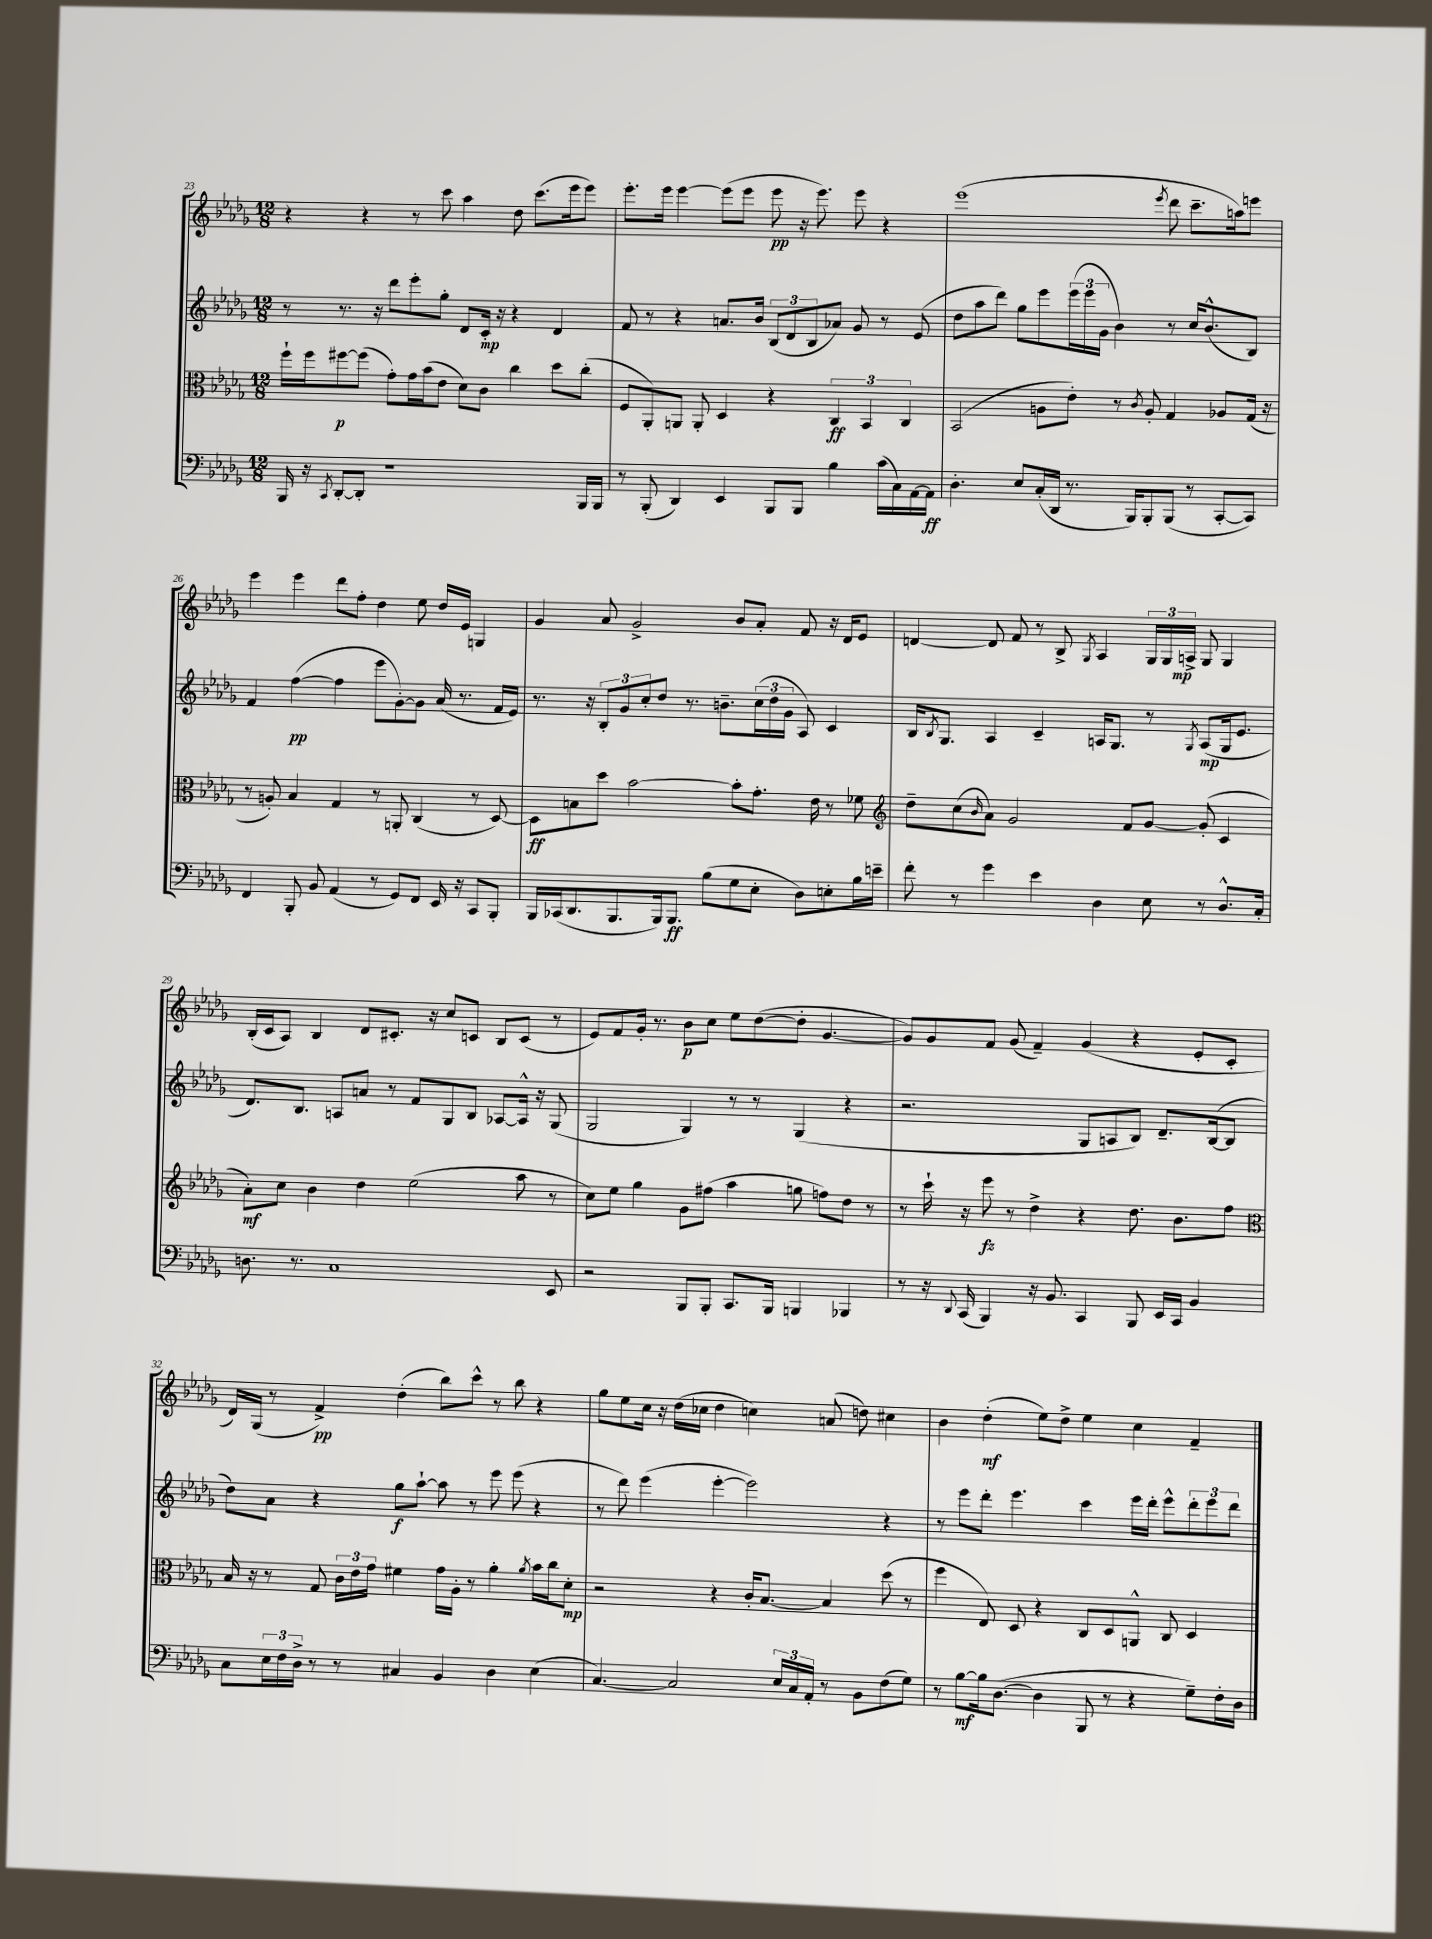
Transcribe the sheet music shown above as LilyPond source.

<<
\new StaffGroup <<
\new Staff = "s0" {
    \clef treble \key des \major \numericTimeSignature \time 12/8
    r4 r4 r8 c'''8 aes''4 des''8 c'''8.( ees'''16 ees'''8) |
    ees'''8.-. ees'''16 ees'''4~ ees'''8( ees'''8 ees'''8\pp r16 ees'''8.) ees'''8 r4 |
    ees'''1( \acciaccatura { ees'''8 } des'''8 c'''8.-- a''16) e'''8 |
    ees'''4 ees'''4 des'''8 f''8-. des''4 ees''8 des''16 ees'16 g4 |
    ges'4 aes'8 ges'2-> bes'8 aes'8-. f'8 r16 des'16 ees'8 |
    d'4~ d'8 f'8 r8 bes8-> \acciaccatura { ges8 } aes4 \tuplet 3/2 { ges16 ges16 a16->\mp } ges8 ges4 |
    bes16-.( c'16 aes8) bes4 des'8 cis'8.-. r16 c''8 c'8 bes8 c'8( r8 |
    ees'8) f'8 ges'16-. r8. bes'8\p c''8 ees''8 des''8~( des''8-. ges'4.~ |
    ges'8) ges'8 f'8 ges'8( f'4--) ges'4( r4 ees'8-. c'8-. |
    des'16) ges16( r8 f'4->\pp) des''4-.( bes''8) c'''8-^ r8 bes''8 r4 |
    ges''8 ees''8 c''16 r16 des''16( ces''16 des''4 c''4) a'8( d''8) cis''4 |
    bes'4 des''4-.\mf( ees''8) des''8-> ees''4 c''4 f'4-- \bar "|." |
}
\new Staff = "s1" {
    \clef treble \key des \major \numericTimeSignature \time 12/8
    r8 r8. r16 des'''8 ees'''8-. ges''8-. des'8 c'16-.\mp r16 r4 des'4 |
    f'8 r8 r4 a'8. bes'16 \tuplet 3/2 { bes8( des'8 bes8 } aes'8) ges'8 r8 ees'8( |
    des''8 aes''8 des'''8) ges''8 ees'''8 \tuplet 3/2 { ees'''16( ees'''16 ges'16 } bes'4) r8 c''16 bes'8.-^( bes8) |
    f'4 f''4~\pp( f''4 ees'''8 ges'8~-.) ges'8 aes'16( r8. f'16 ees'16) |
    r8. r16 \tuplet 3/2 { bes8-. ges'8 c''8-. } des''8 r8. b'8.-- \tuplet 3/2 { c''16( des''16 ges'16 } aes8) c'4 |
    bes16 \acciaccatura { bes8 } ges8. aes4 c'4-- a16 ges8. r8 \acciaccatura { ges8 } a8\mp( ges16 ees'8. |
    des'8.) bes8. a8 a'8 r8 f'8 ges8 bes8 aes8~ aes16-^ r16 ges8( |
    ges2 ges4) r8 r8 ges4( r4 |
    r2. ges8 a8 bes8) des'8.-- bes16~( bes8 |
    des''8) aes'8 r4 ges''8\f aes''8~-! aes''8 r8 ees'''8 ees'''8( r4 |
    r8 des'''8) ees'''4( ees'''4~-. ees'''2) r4 |
    r8 ees'''8 des'''8-. ees'''4. c'''4 ees'''16 des'''16-. ees'''8-^ \tuplet 3/2 { des'''8-. ees'''8 des'''8 } \bar "|." |
}
\new Staff = "s2" {
    \clef alto \key des \major \numericTimeSignature \time 12/8
    f''16-! f''16 fis''8~\p fis''8( ges'8-.) ges'16 bes'16( ees'8 des'8) c'8 c''4 des''8 c''8-.( |
    f8 aes,8-.) a,8 a,8-. des4 r4 \tuplet 3/2 { c4\ff bes,4 c4 } |
    bes,2( a8 ees'8-.) r8 \acciaccatura { c'8 } a8-. ges4 aes8 ges16( r16 |
    r8 a8-.) bes4 ges4 r8 a,8-. c4( r8 des8~) |
    des8\ff b8 des''8 bes'2~ bes'8-. ges'8.-. ees'16 r8 fes'8 |
    \clef treble des''8-- c''8( \grace { bes'16 } aes'8) ges'2 f'8 ges'8~ ges'8-.( c'4 |
    aes'8-.\mf) c''8 bes'4 des''4 ees''2( aes''8 r8 |
    c''8) ees''8 ges''4 ges'8 fis''8( aes''4 g''8 f''8) des''8 r8 |
    r8 c'''16-! r16 ees'''8\fz r8 des''4-> r4 des''8. bes'8. f''8 |
    \clef alto bes16 r16 r8 ges8 \tuplet 3/2 { c'16 ees'16 ges'16 } fis'4 ges'16 aes16-. r8 aes'4-. \acciaccatura { aes'8 } bes'16 c''16 des'8-.\mp |
    r2 r4 c'16-. bes8.~ bes4 des''8( r8 |
    f''4 ees8) des8 r4 c8 des8 a,8-^ c8 des4 \bar "|." |
}
\new Staff = "s3" {
    \clef bass \key des \major \numericTimeSignature \time 12/8
    bes,,16 r16 \acciaccatura { c,8 } des,8~-. des,8-. r1 bes,,16 bes,,16 |
    r8 bes,,8-.( des,4) ees,4 bes,,8 bes,,8 bes4 c'16( c16) aes,16~ aes,16\ff |
    des4.-. ees8 c16-.( des,16 r8. bes,,16) bes,,8-. bes,,8( r8 c,8~-. c,8) |
    f,4 bes,,8-. bes,8 aes,4( r8 ges,8) f,8 ees,16 r16 c,8 bes,,8-. |
    bes,,16 ces,16( des,8. bes,,8. bes,,16) bes,,8.\ff bes8( ges8 ees8-. des8) e8-. bes16 e'16-- |
    f'8-. r8 ges'4 ees'4 des4 ees8 r8 des8.-^ c16-. |
    d8. r8. c1 ees,8 |
    r2 bes,,8 bes,,8-. c,8. bes,,16 b,,4 bes,,4 |
    r8 r16 \appoggiatura { des,8 } c,16( bes,,4) r16 bes,8. c,4 bes,,8 ees,16 c,16 bes,4 |
    c8 \tuplet 3/2 { ees16 f16 des16-> } r8 r8 cis4 bes,4 des4 ees4( |
    c4.~) c2 \tuplet 3/2 { ees16 c16 aes,16-. } r8 bes,8 f8( ges8) |
    r8 bes8~\mf bes16 des8.~( des4 bes,,8 r8 r4 ges8--) f16-. des16 \bar "|." |
}
>>
>>
\layout { \context { \Score currentBarNumber = #23 } }
